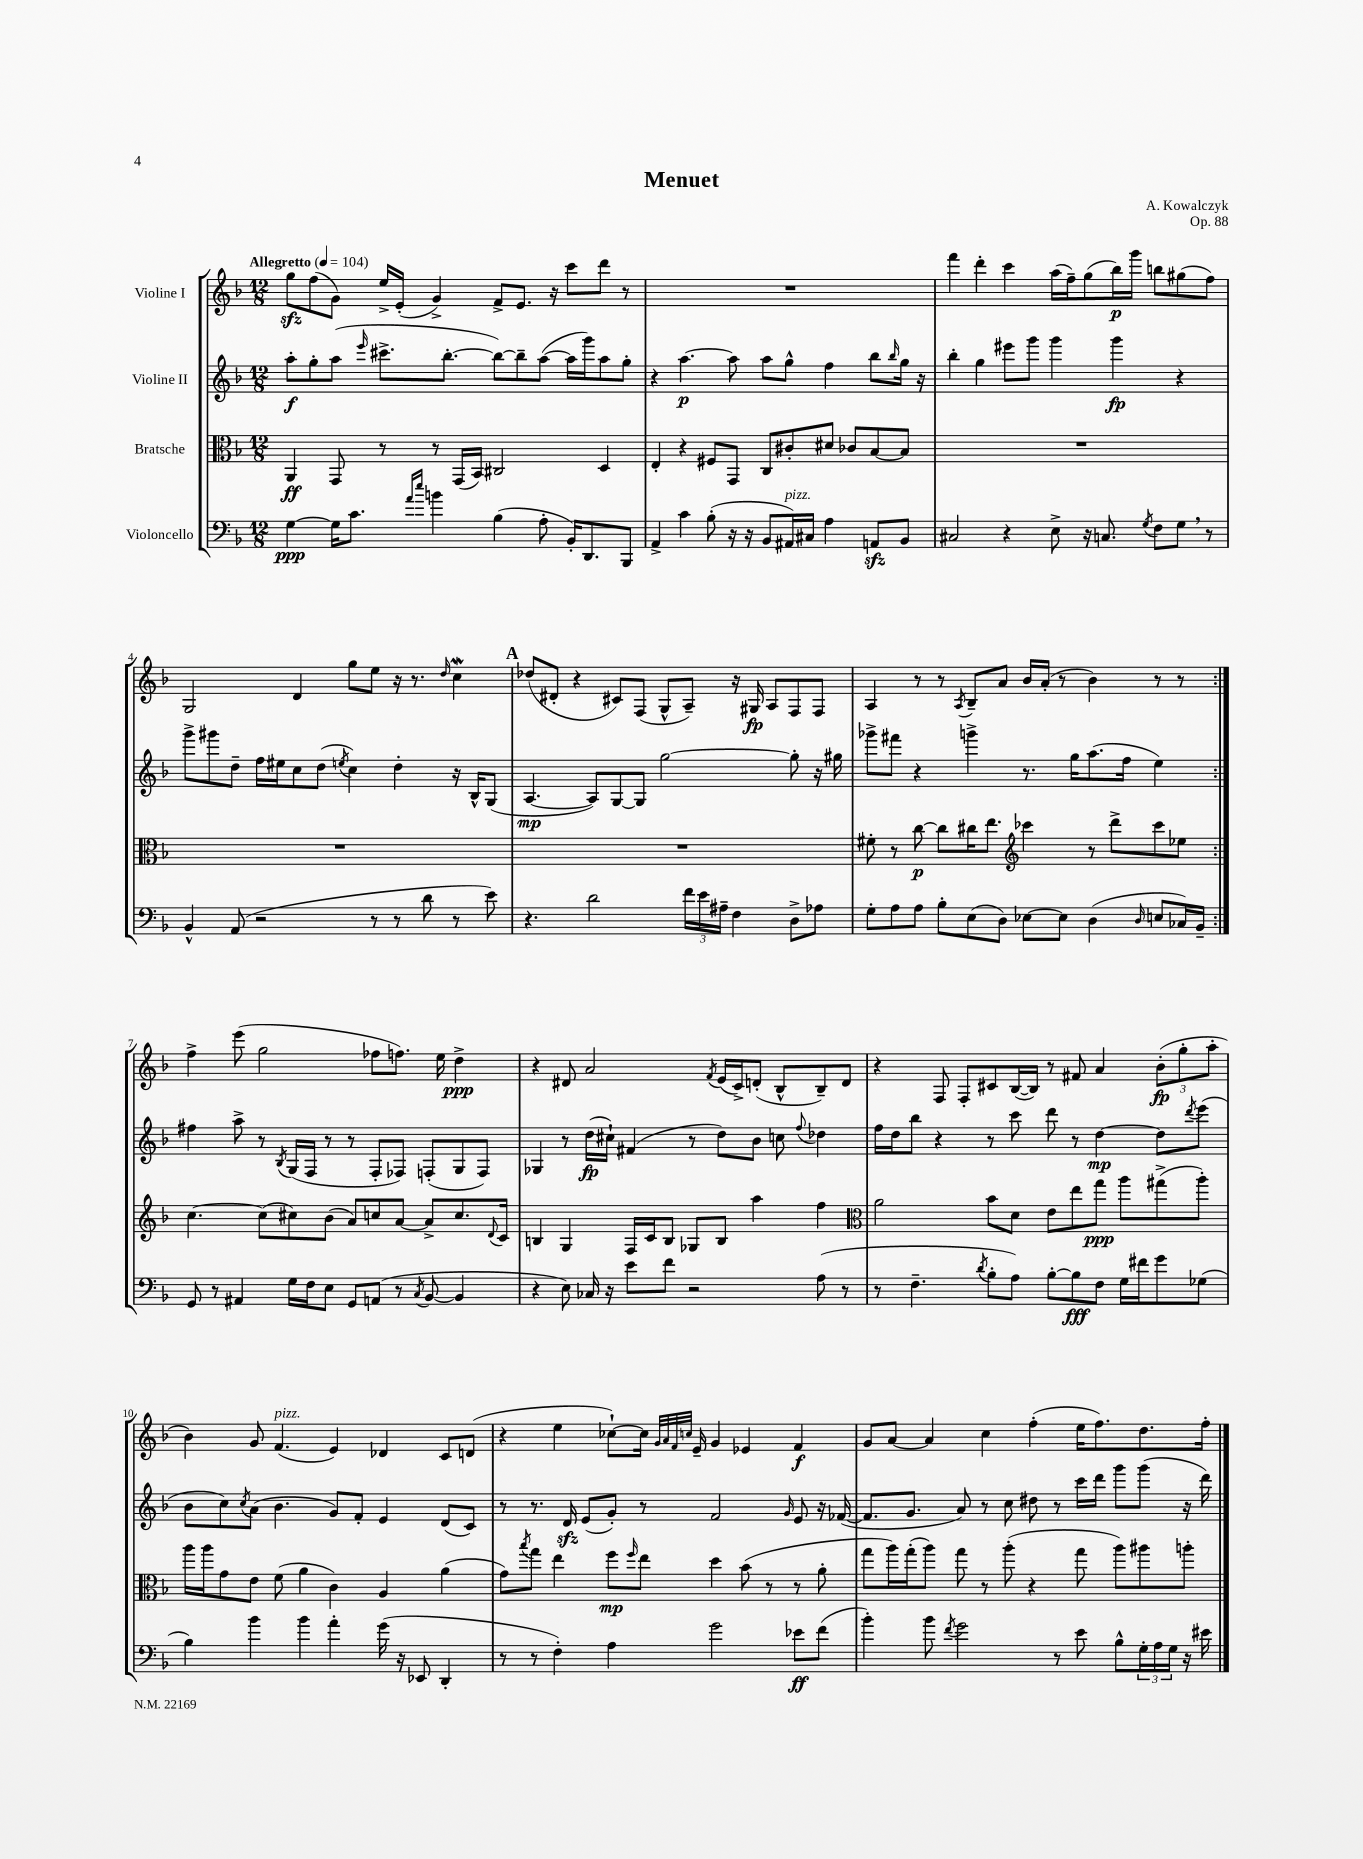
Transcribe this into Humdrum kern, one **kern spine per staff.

**kern	**kern	**kern	**kern
*staff4	*staff3	*staff2	*staff1
*clefF4	*clefC3	*clefG2	*clefG2
*k[b-]	*k[b-]	*k[b-]	*k[b-]
*M12/8	*M12/8	*M12/8	*M12/8
*MM104	*MM104	*MM104	*MM104
[4G\	4AA/	8aa'\L	8gg\L
.	.	8gg'\	(8ff\
16G\]LK	8GG/	(8aa\J	8g\J)
8.c\J	.	.	.
.	.	16qqeee/	.
.	8r	8.ccc#^\L	16ee^/LL
.	.	.	(16e'/JJ
16qqa/LL	.	.	.
16qqee/JJ	.	.	.
4b\	8r	.	4g^/)
.	.	[8.bb-'\J	.
.	(16GG/LL	.	.
.	16BB-/JJ)	.	.
(4B-\	2C#/	8bb-\_L)	8f^/L
.	.	8bb-~\]	8.e/J
8A'\	.	([8aa\J	.
.	.	.	16r
16BB-'/LK)	.	16aa\]LL	8ccc\L
8.DD/	.	16ggg\J)	.
.	4D/	8aa\	8ddd\J
8BBB-/J	.	8gg'\J	8r
=	=	=	=
4AA^/	4E'/	4r	1.r
4c\	4r	[4.aa\	.
(8B-'\	8F#/L	.	.
16r	8GG/J	8aa\]	.
16r	.	.	.
8BB-/L	8C/L	8aa\L	.
16AA#/L)	8c#'/	8gg^^\J	.
16C#/JJ	.	.	.
4A\	8d#/J	4ff\	.
.	8c-/L	.	.
8AA/L	[8B-/	8bb-\L	.
.	.	16qqbb-/	.
8BB-/J	8B-/]J	16gg\Jk	.
.	.	16r	.
=	=	=	=
2C#/	1.r	4bb-'\	4fff\
.	.	4gg\	4ddd'\
4r	.	8eee#\L	4ccc\
.	.	8ggg\J	.
8E^\	.	4ggg\	(16aa\LL
.	.	.	16ff~\J)
16r	.	.	(8gg\
8.C/	.	.	.
.	.	4ggg\	16bb-\L)
.	.	.	16ggg\JJ
8qG/	.	.	.
8F\L	.	.	8bb\L
8G\J	.	4r	(8gg#\
8r	.	.	8ff\J)
=	=	=	=
4BB-^^/	1.r	8ggg^\L	2G/
.	.	8ggg#\	.
(8AA/	.	8dd~\J	.
2r	.	16ff\LL	.
.	.	16ee#\J	.
.	.	8cc\	4d/
.	.	(8dd\J	.
.	.	8qee/	.
.	.	4cc\)	8gg\L
8r	.	.	8ee\J
8r	.	4dd'\	16r
.	.	.	8.r
8d\	.	.	.
.	.	.	16qqdd/
8r	.	16r	4cc\
.	.	16B-^^/LK	.
8e\)	.	(8G/J	.
=	=	=	=
4.r	1.r	[4.A/	(8dd-/L
.	.	.	8d#'/J
.	.	.	4r
2d\	.	8A/]L)	.
.	.	[8G/	8c#/L)
.	.	8G/]J	(8F/J
.	.	[2gg\	8G^^/L
24f\LL	.	.	8A~/J)
24e\	.	.	.
24A#~\JJ	.	.	.
4F\	.	.	16r
.	.	.	16G#/
.	.	.	8A/L
8D^\L	.	8gg'\]	8F/
8A-\J	.	16r	8F/J
.	.	16gg#\	.
=	=	=	=
8G'\L	8f#'\	8ggg-^\L	4A/
8A\	8r	8fff#\J	.
8A\J	[8cc\	4r	8r
8B-'\L	8cc\]L	.	8r
.	.	.	8qA/
(8E\	16cc#\K	4ggg^\	8B-~/L
.	8.ee\J	.	.
8D\J)	.	.	8a/J
*	*clefG2	*	*
[8E-\L	4ccc-\	8.r	16b-/LL
.	.	.	(16a'/JJ
8E-\]J	.	.	8r
.	.	16gg\LK	.
(4D\	8r	(8.aa\	4b-\)
.	8ddd^\L	.	.
.	.	16ff\Jk	.
16qqD/	.	.	.
8E/L	8ccc-\	4ee\)	8r
16C-/L)	8ee-\J	.	8r
16BB-~/JJ	.	.	.
=:|!	=:|!	=:|!	=:|!
8GG/	[4.cc\	4ff#\	4ff^\
8r	.	.	.
4AA#/	.	8aa^\	(8eee\
.	(8cc\]L	8r	2gg\
.	.	8qB-/	.
16G\LL	8cc#\)	(16G/LL	.
16F\J	.	16F/JJ	.
8E\J	(8b-\J	8r	.
8GG/L	8a/L)	8r	.
(8AA/J	8cc/	8F'/L	8ff-\L
8r	[8a/J	8F-/J)	8.ff\J)
8qC/	.	.	.
[8BB-/	8a^/]L	(8F'/L	.
.	.	.	16ee\
4BB-/]	8.cc/	8G/	4dd^\
.	.	8F/J)	.
.	8qqd/	.	.
.	16c/Jk	.	.
=	=	=	=
4r	4B/	4G-/	4r
8E\)	4G/	8r	8d#/
16C-/	.	(16dd\LL	2a/
16r	.	16cc#`\JJ)	.
8e\L	16F/LL	(4f#/	.
.	16c/J	.	.
8f\J	8B/J	.	.
2r	8G-/L	8r	.
.	.	.	8qf/
.	8B/J	8dd\L)	(16e/LL
.	.	.	16c^/J)
.	4aa\	8b-\J	(8d'/J
.	.	8cc\	8B-^^/L
.	.	8qqff/	.
(8A\	4ff\	4dd-\	8B-~/)
8r	.	.	8d/J
=	=	=	=
*	*clefC3	*	*
8r	2a\	16ff\LL	4r
.	.	16dd\J	.
4.F~\	.	8bb-\J	.
.	.	4r	8F/
.	.	.	8F'/L
8qd/	.	.	.
8B-'\L	8b-\L	8r	8c#/
8A\J)	8d\J	8ccc\	([16B-/L
.	.	.	16B-/]JJ)
[8B-'\L	8e\L	8ddd\	8r
8B-\]	8ee\	8r	8f#/
8F\J	8gg\J	[4dd\	4a/
16G\LL	8aa\L	.	.
16f#\J	.	.	.
8g\	(8gg#^\	8dd\]L	(12b-'\L
.	.	.	12gg'\
.	.	8qddd/	.
(8G-\J	8aa'\J)	(8eee\J	.
.	.	.	12aa'\J
=	=	=	=
4B-\)	16aa\LL	8b-\L	4b-\)
.	16aa\J	.	.
.	8g\	8cc\)	.
.	.	8qcc/	.
4b-\	8e\J	(8a\J	8g/
.	(8f\	4.b-\	(4.f/
4b-\	4a\	.	.
4a'\	4c\)	8g/L)	4e/)
.	.	8f'/J	.
(16g\	4A/	4e/	4d-/
16r	.	.	.
8EE-/	.	.	.
4DD'/	(4a\	(8d/L	8c/L
.	.	8c/J)	(8d/J
=	=	=	=
8r	8g\L)	8r	4r
.	8qbb-/	.	.
8r	8gg\J	8.r	.
4F'\)	4ee\	.	4ee\
.	.	16d/	.
.	.	(8e/L	.
4A\	8ff\L	8g'/J)	[8cc-`\L)
.	16qqff/	.	.
.	8ee\J	8r	16cc-\]Jk
.	.	.	32qqg/LLL
.	.	.	32qqa/
.	.	.	32qqf/
.	.	.	32qqcc/JJJ
.	.	.	16e~/
2g\	4dd\	2f/	4g/
.	(8b-\	.	4e-/
.	8r	.	.
.	.	16qqg/	.
8e-\L	8r	8e/	4f/
(8f\J	8a'\	16r	.
.	.	([16f-/	.
=	=	=	=
4b-'\)	8gg\L	8.f-/]L	8g/L
.	16aa\L)	.	[8a/J
.	(16gg'\J	8.g/J	.
8b-\	8aa\J)	.	4a/]
8qf/	.	.	.
2g\	8gg\	8a/)	.
.	8r	8r	4cc\
.	(8aa'\	8cc\	.
.	4r	8dd#\	(4ff'\
8r	.	8r	.
8e\	8gg\	16ccc\LL	16ee\LK
.	.	16ddd\JJ	8.ff\)
8B-^^\L	8aa\L)	8ggg\L	.
24G'\L	8aa#\	(8ggg\J	8.dd\
24A\	.	.	.
24G\JJ	.	.	.
16r	8aa'\J	16r	.
16e#\	.	16ddd\)	16ff'\Jk
==	==	==	==
*-	*-	*-	*-
